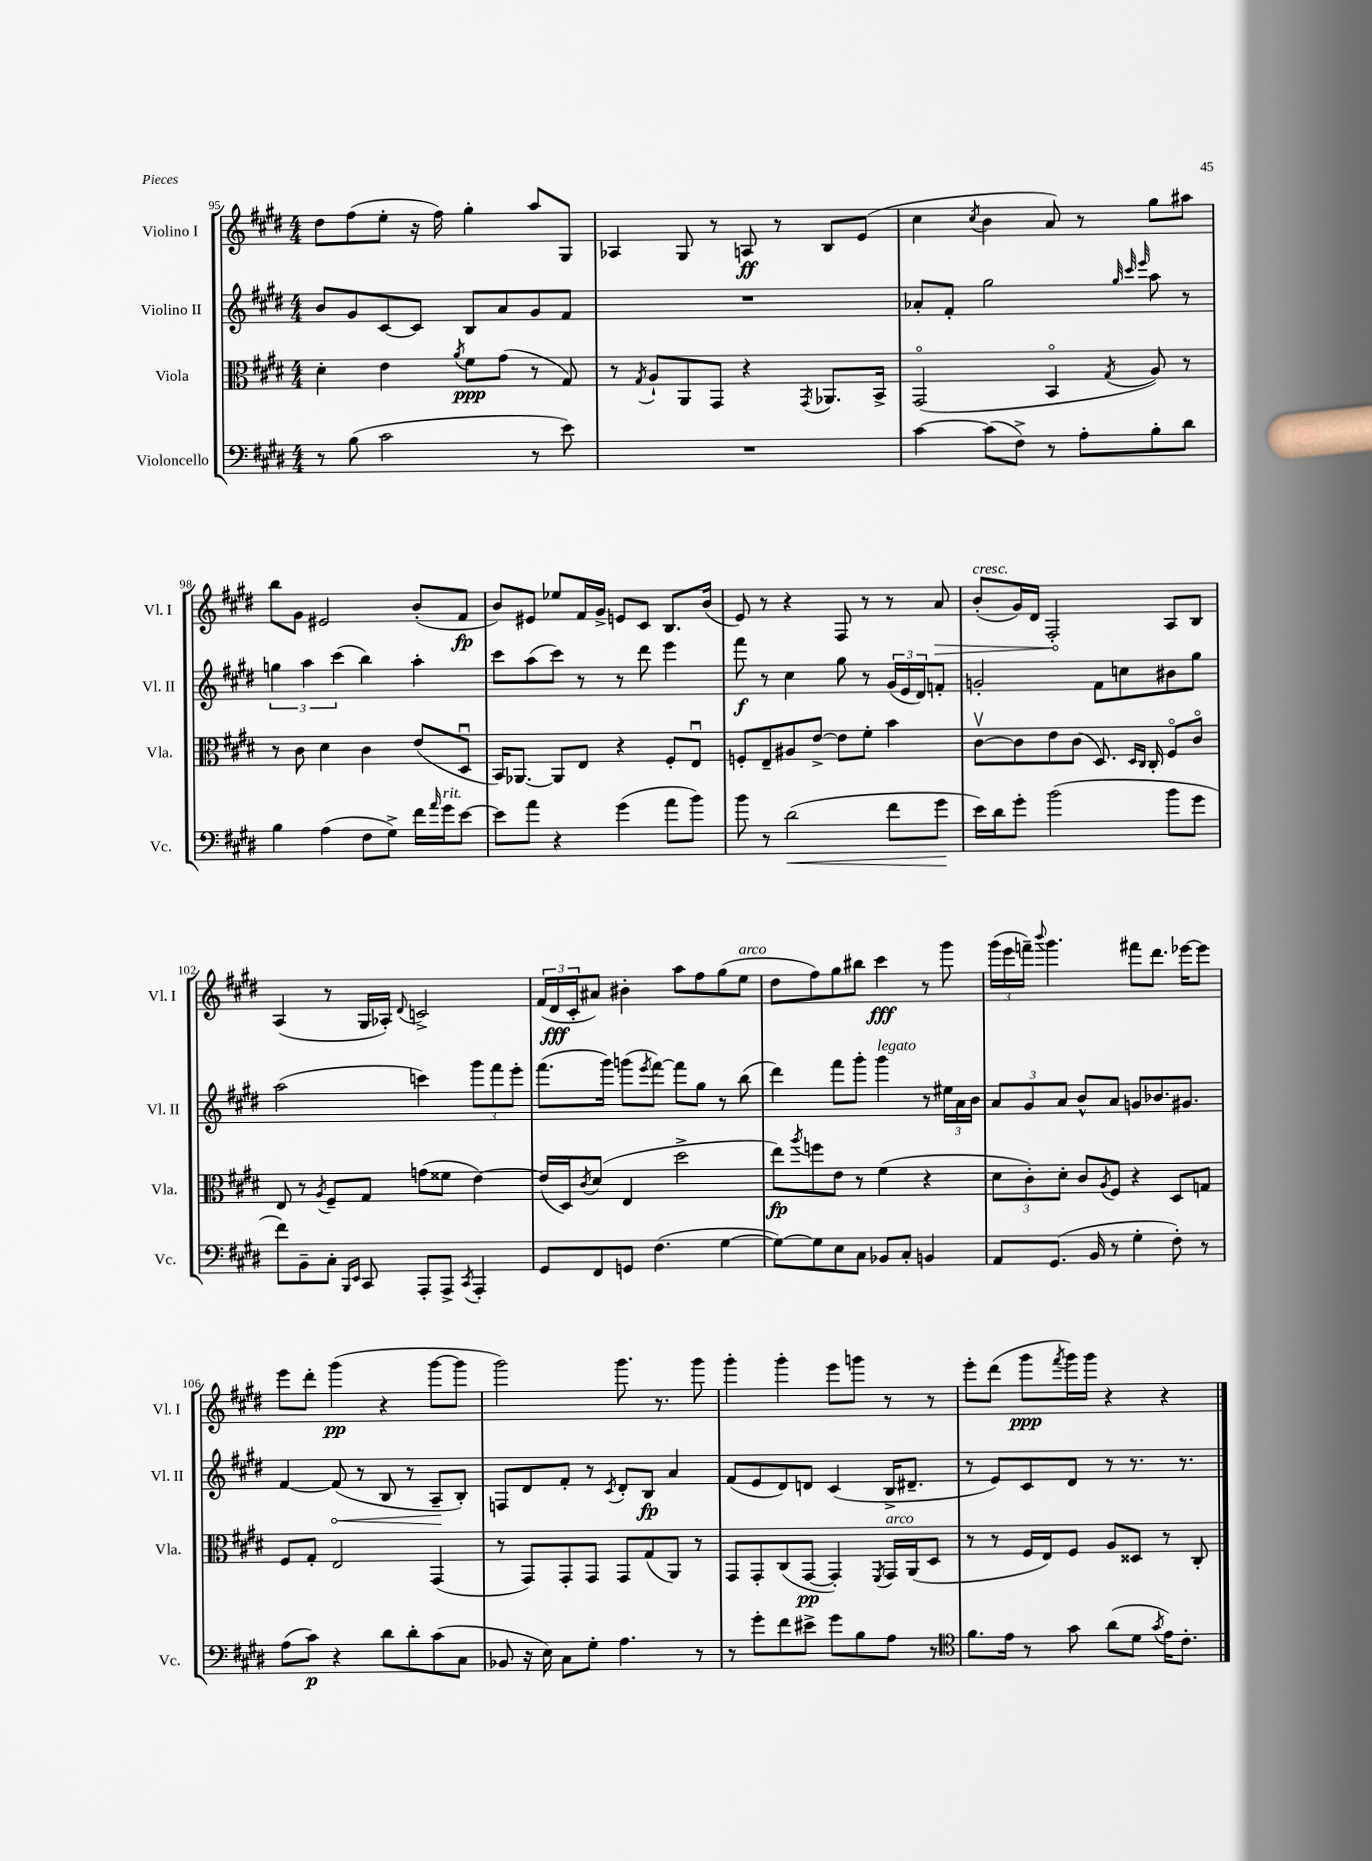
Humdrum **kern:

**kern	**dynam	**kern	**dynam	**kern	**dynam	**kern	**dynam
*part4	*part4	*part3	*part3	*part2	*part2	*part1	*part1
*staff4	*staff4	*staff3	*staff3	*staff2	*staff2	*staff1	*staff1
*I"Violoncello	*	*I"Viola	*	*I"Violino II	*	*I"Violino I	*
*I'Vc.	*	*I'Vla.	*	*I'Vl. II	*	*I'Vl. I	*
*clefF4	*	*clefC3	*	*clefG2	*	*clefG2	*
*k[f#c#g#d#]	*	*k[f#c#g#d#]	*	*k[f#c#g#d#]	*	*k[f#c#g#d#]	*
*M4/4	*	*M4/4	*	*M4/4	*	*M4/4	*
=95	=95	=95	=95	=95	=95	=95	=95
8r	.	4d#'\	.	8b/L	.	8dd#\L	.
(8B\	.	.	.	8g#/	.	(8ff#\	.
2c#\	.	4e\	.	[8c#/	.	8ee'\J	.
.	.	.	.	8c#/J]	.	16r	.
.	.	.	.	.	.	16ff#\)	.
.	.	8qa/	.	.	.	.	.
.	.	8f#\L	ppp	8B/L	.	4gg#'\	.
.	.	(8g#\J	.	8a/	.	.	.
8r	.	8r	.	8g#/	.	8aa/L	.
8e\)	.	8G#/)	.	8f#/J	.	8G#/J	.
=96	=96	=96	=96	=96	=96	=96	=96
1r	.	8r	.	1r	.	4A-X/	.
.	.	8qG#/	.	.	.	.	.
.	.	8A`/L	.	.	.	.	.
.	.	8AA/	.	.	.	8G#/	.
.	.	8GG#/J	.	.	.	8r	.
.	.	4r	.	.	.	8An/	ff
.	.	.	.	.	.	8r	.
.	.	8qGG#/	.	.	.	.	.
.	.	8.AA-X/L	.	.	.	8B/L	.
.	.	.	.	.	.	(8e/J	.
.	.	16BB^/Jk	.	.	.	.	.
=97	=97	=97	=97	=97	=97	=97	=97
[4c#\	.	(2GG#/	.	8a-X'/L	.	4cc#\	.
.	.	.	.	8f#'/J	.	.	.
.	.	.	.	.	.	8qcc#/	.
(8c#\L]	.	.	.	2gg#\	.	4b\	.
8F#^\J)	.	.	.	.	.	.	.
8r	.	4BB/	.	.	.	8a/)	.
8A'\L	.	.	.	.	.	8r	.
.	.	.	.	32qqgg#/	.	.	.
.	.	.	.	32qqccc#/	.	.	.
.	.	8qG#/	.	32qqeee/	.	.	.
8B'\	.	8A/)	.	8aa\	.	8gg#\L	.
8d#\J	.	8r	.	8r	.	8aa#X\J	.
!!LO:LB:g=z
=98	=98	=98	=98	=98	=98	=98	=98
4B\	.	8r	.	6ggn\	.	8bb\L	.
.	.	8c#\	.	.	.	8g#\J	.
.	.	.	.	6aa\	.	.	.
(4A\	.	4d#\	.	.	.	2e#X/	.
.	.	.	.	(6ccc#\	.	.	.
8F#\L	.	4c#\	.	4bb\)	.	.	.
8G#^\J)	.	.	.	.	.	.	.
16f#\LL	.	(8e/L	.	4aa'\	.	(8b'/L	.
16qqa/	.	.	.	.	.	.	.
!LO:TX:a:i:t=rit.	!	!	!	!	!	!	!
16g#\J	.	.	.	.	.	.	.
[8e\J	.	8D#u/J	.	.	.	8f#/J	fp
=99	=99	=99	=99	=99	=99	=99	=99
8e\L]	.	16BB/KL)	.	8ccc#\L	.	8b/L)	.
.	.	[8.AA-X/J	.	.	.	.	.
8a\J	.	.	.	(8aa\	.	8e#X/J	.
4r	.	8AA-/L]	.	8ccc#\J)	.	8ee-X/L	.
.	.	8E/J	.	8r	.	16f#/L	.
.	.	.	.	.	.	16g#^/JJ	.
(4g#\	.	4r	.	8r	.	8en/L	.
.	.	.	.	8ddd#\	.	8c#/J	.
8a\L	.	8F#'/L	.	4eee\	.	8.B/L	.
8b\J)	.	8Eu/J	.	.	.	.	.
.	.	.	.	.	.	(16b/Jk	.
=100	=100	=100	=100	=100	=100	=100	=100
8b\	.	8Fn'/L	.	8fff#\	f	8e/)	.
8r	.	8E~/	.	8r	.	8r	.
!	!LO:HP:b	!	!	!	!	!	!
(2d#\	<	8A#X/	.	4cc#\	.	4r	.
.	.	[8e^/J	.	.	.	.	.
.	.	8e\L]	.	8gg#\	.	8F#/	.
.	.	8f#'\J	.	8r	.	8r	.
8f#\L	.	4b\	.	(24g#/LL	.	8r	.
.	.	.	.	24e/	.	.	.
.	.	.	.	24d#/J)	.	.	.
!	!	!	!	!	!	!	!LO:HP:b
8g#\J	.	.	.	8fn'/J	.	8a/	>
.	[	.	.	.	.	.	.
=101	=101	=101	=101	=101	=101	=101	=101
!	!	!	!	!	!	!LO:TX:a:i:t=cresc.	!
16e\LL)	.	[8c#v\L	.	2gn'/	.	(8b'/L	.
16d#\J	.	.	.	.	.	.	.
8g#'\J	.	8c#\]	.	.	.	16g#/L)	.
.	.	.	.	.	.	16d#/JJ	.
(2b\	.	8e\	.	.	.	2F#'/	.
.	.	(8c#\J	.	.	.	.	.
.	.	8.D#/)	.	8f#\L	.	.	.
.	.	.	.	8ccn\	.	.	.
.	.	16qqD#/LL	.	.	.	.	.
.	.	16qqC#/JJ	.	.	.	.	.
.	.	16C#'/	.	.	.	.	.
8b\L	.	8F#/L	.	8b#X\	.	8A/L	]
8g#\J	.	8c#/J	.	8gg#\J	.	8B/J	.
!!LO:LB:g=z
=102	=102	=102	=102	=102	=102	=102	=102
8f#\L)	.	8E/	.	(2aa\	.	(4A/	.
8BB~\	.	8r	.	.	.	.	.
.	.	8qA/	.	.	.	.	.
8C#'\J	.	8F#~/L	.	.	.	8r	.
16qqBBB/LL	.	.	.	.	.	.	.
16qqEE/JJ	.	.	.	.	.	.	.
8CC#/	.	8G#/J	.	.	.	16G#/LL	.
.	.	.	.	.	.	16A-X'/JJ)	.
.	.	.	.	.	.	8qqd#/	.
8AAA'/L	.	(8gn\L	.	4cccn\)	.	2cn^/	.
8AAA^/J	.	8f##X\J	.	.	.	.	.
8qCC#/	.	.	.	.	.	.	.
4AAA'/	.	[4e\)	.	12ggg#\L	.	.	.
.	.	.	.	12fff#\	.	.	.
.	.	.	.	12eee'\J	.	.	.
=103	=103	=103	=103	=103	=103	=103	=103
8GG#/L	.	(16e/LL]	.	(8.fff#\L	.	(24f#/LL	.
.	.	.	.	.	.	24d#/	fff
.	.	16D#/J)	.	.	.	.	.
.	.	.	.	.	.	24c#'/J	.
.	.	8qc#/	.	.	.	.	.
8FF#/	.	(8d#/J	.	.	.	8a#X/J)	.
.	.	.	.	16ggg#\Jk)	.	.	.
8GGn/J	.	4E/	.	(8gggn\L	.	4b#X'\	.
.	.	.	.	8qeee/	.	.	.
(4.F#\	.	.	.	[8fff#\J)	.	.	.
.	.	2dd#^\	.	8fff#\L]	.	8aa\L	.
.	.	.	.	8gg#\J	.	8ff#\	.
[4G#\	.	.	.	8r	.	(8gg#\	.
!	!	!	!	!	!	!LO:TX:a:i:t=arco	!
.	.	.	.	(8bb\	.	8ee\J	.
=104	=104	=104	=104	=104	=104	=104	=104
8G#\L_)	.	8ee\L)	fp	4ddd#\)	.	8dd#\L	.
.	.	8qaa/	.	.	.	.	.
8G#\]	.	8ffn\	.	.	.	8ff#\)	.
8E\	.	8e\J	.	8fff#\L	.	8gg#\	.
8C#\J	.	8r	.	8ggg#'\J	.	8bb#X\J	.
!	!	!	!	!LO:TX:a:i:t=legato	!	!	!
8BB-X/L	.	(4f#\	.	4ggg#\	.	4ccc#\	fff
8C#'/J	.	.	.	.	.	.	.
4BBn/	.	4r	.	8r	.	8r	.
.	.	.	.	24ee#X\LL	.	8ggg#\	.
.	.	.	.	24a\	.	.	.
.	.	.	.	24b\JJ	.	.	.
=105	=105	=105	=105	=105	=105	=105	=105
8AA/L	.	12d#\L	.	12a/L	.	(24ggg#\LL	.
.	.	.	.	.	.	24eee\	.
.	.	12c#'\)	.	12g#/	.	24fffn~\JJ)	.
.	.	.	.	.	.	8qqbbb/	.
(8.GG#/J	.	.	.	.	.	4.ggg#\	.
.	.	12d#'\J	.	12a/J	.	.	.
.	.	8c#/L	.	8b^^/L	.	.	.
16BB/	.	.	.	.	.	.	.
.	.	8qA/	.	.	.	.	.
8r	.	8F#/J	.	8a/J	.	.	.
4G#'\	.	4r	.	8gn/L	.	8fff#X\L	.
.	.	.	.	8.b-X/	.	8.ddd#\J	.
8F#'\)	.	8D#/L	.	.	.	.	.
.	.	.	.	8.g#X/J	.	[16eee-X\KL	.
8r	.	8Gn/J	.	.	.	8eee-\J]	.
!!LO:LB:g=z
=106	=106	=106	=106	=106	=106	=106	=106
(8A\L	.	8F#/L	.	[4f#/	.	8eee\L	.
8c#\J)	p	8G#'/J	.	.	.	8ddd#'\J	.
!	!	!	!	!	!LO:HP:b	!	!
4r	.	2E/	.	(8f#/]	<	(4ggg#\	pp
.	.	.	.	8r	.	.	.
8d#\L	.	.	.	8B/	.	4r	.
8d#'\	.	.	.	8r	.	.	.
(8c#\	.	(4GG#/	.	8A~/L	.	[8ggg#\L	.
8C#\J	.	.	.	8B'/J)	[	8ggg#\J]	.
=107	=107	=107	=107	=107	=107	=107	=107
8BB-X/	.	8r	.	8Fn/L	.	2ggg#\)	.
16r	.	8GG#/L)	.	8d#/	.	.	.
16E\)	.	.	.	.	.	.	.
8C#\L	.	8GG#'/	.	8f#'/J	.	.	.
8G#'\J	.	8GG#/J	.	8r	.	.	.
.	.	.	.	8qc#/	.	.	.
4.A\	.	8GG#/L	.	8d#'/L	.	8.ggg#\	.
.	.	(8G#/	.	8B/J	fp	.	.
.	.	.	.	.	.	8.r	.
.	.	8AA/J)	.	4a/	.	.	.
8r	.	8r	.	.	.	8ggg#\	.
=108	=108	=108	=108	=108	=108	=108	=108
8r	.	8GG#/L	.	(8f#/L	.	4ggg#'\	.
8g#'\L	.	8GG#'/	.	8e/	.	.	.
8f#\	.	(8C#/	.	8d#/)	.	4ggg#'\	.
8e#X^\J	.	[8GG#/J	pp	8dn/J	.	.	.
8g#\L	.	4GG#'/])	.	(4c#/	.	8eee\L	.
8B\	.	.	.	.	.	8gggn\J	.
.	.	8qFF#/	.	.	.	.	.
!	!	!LO:TX:a:i:t=arco	!	!	!	!	!
8A\J	.	16GG#/LL	.	16B^/KL	.	8r	.
.	.	(16AA/J	.	8.d#X~/J	.	.	.
8r	.	8D#/J	.	.	.	8r	.
=109	=109	=109	=109	=109	=109	=109	=109
*clefC4	*	*	*	*	*	*	*
8.f#\L	.	8r	.	8r	.	8eee'\L	.
.	.	8r	.	8e/L)	.	(8ddd#\J	.
16e\Jk	.	.	.	.	.	.	.
8r	.	16F#/LL	.	8c#/	.	8ggg#\L	ppp
.	.	16E/J)	.	.	.	.	.
.	.	.	.	.	.	8qfff#/	.
8g#\	.	8F#/J	.	8d#/J	.	16ggg#\L)	.
.	.	.	.	.	.	16ggg#\JJ	.
(8a\L	.	8A/L	.	8r	.	4r	.
8d#\J	.	8D##X/J	.	8.r	.	.	.
8qg#/	.	.	.	.	.	.	.
16e\KL)	.	8r	.	.	.	4r	.
8.c#'\J	.	.	.	8.r	.	.	.
.	.	8C#'/	.	.	.	.	.
==	==	==	==	==	==	==	==
*-	*-	*-	*-	*-	*-	*-	*-
